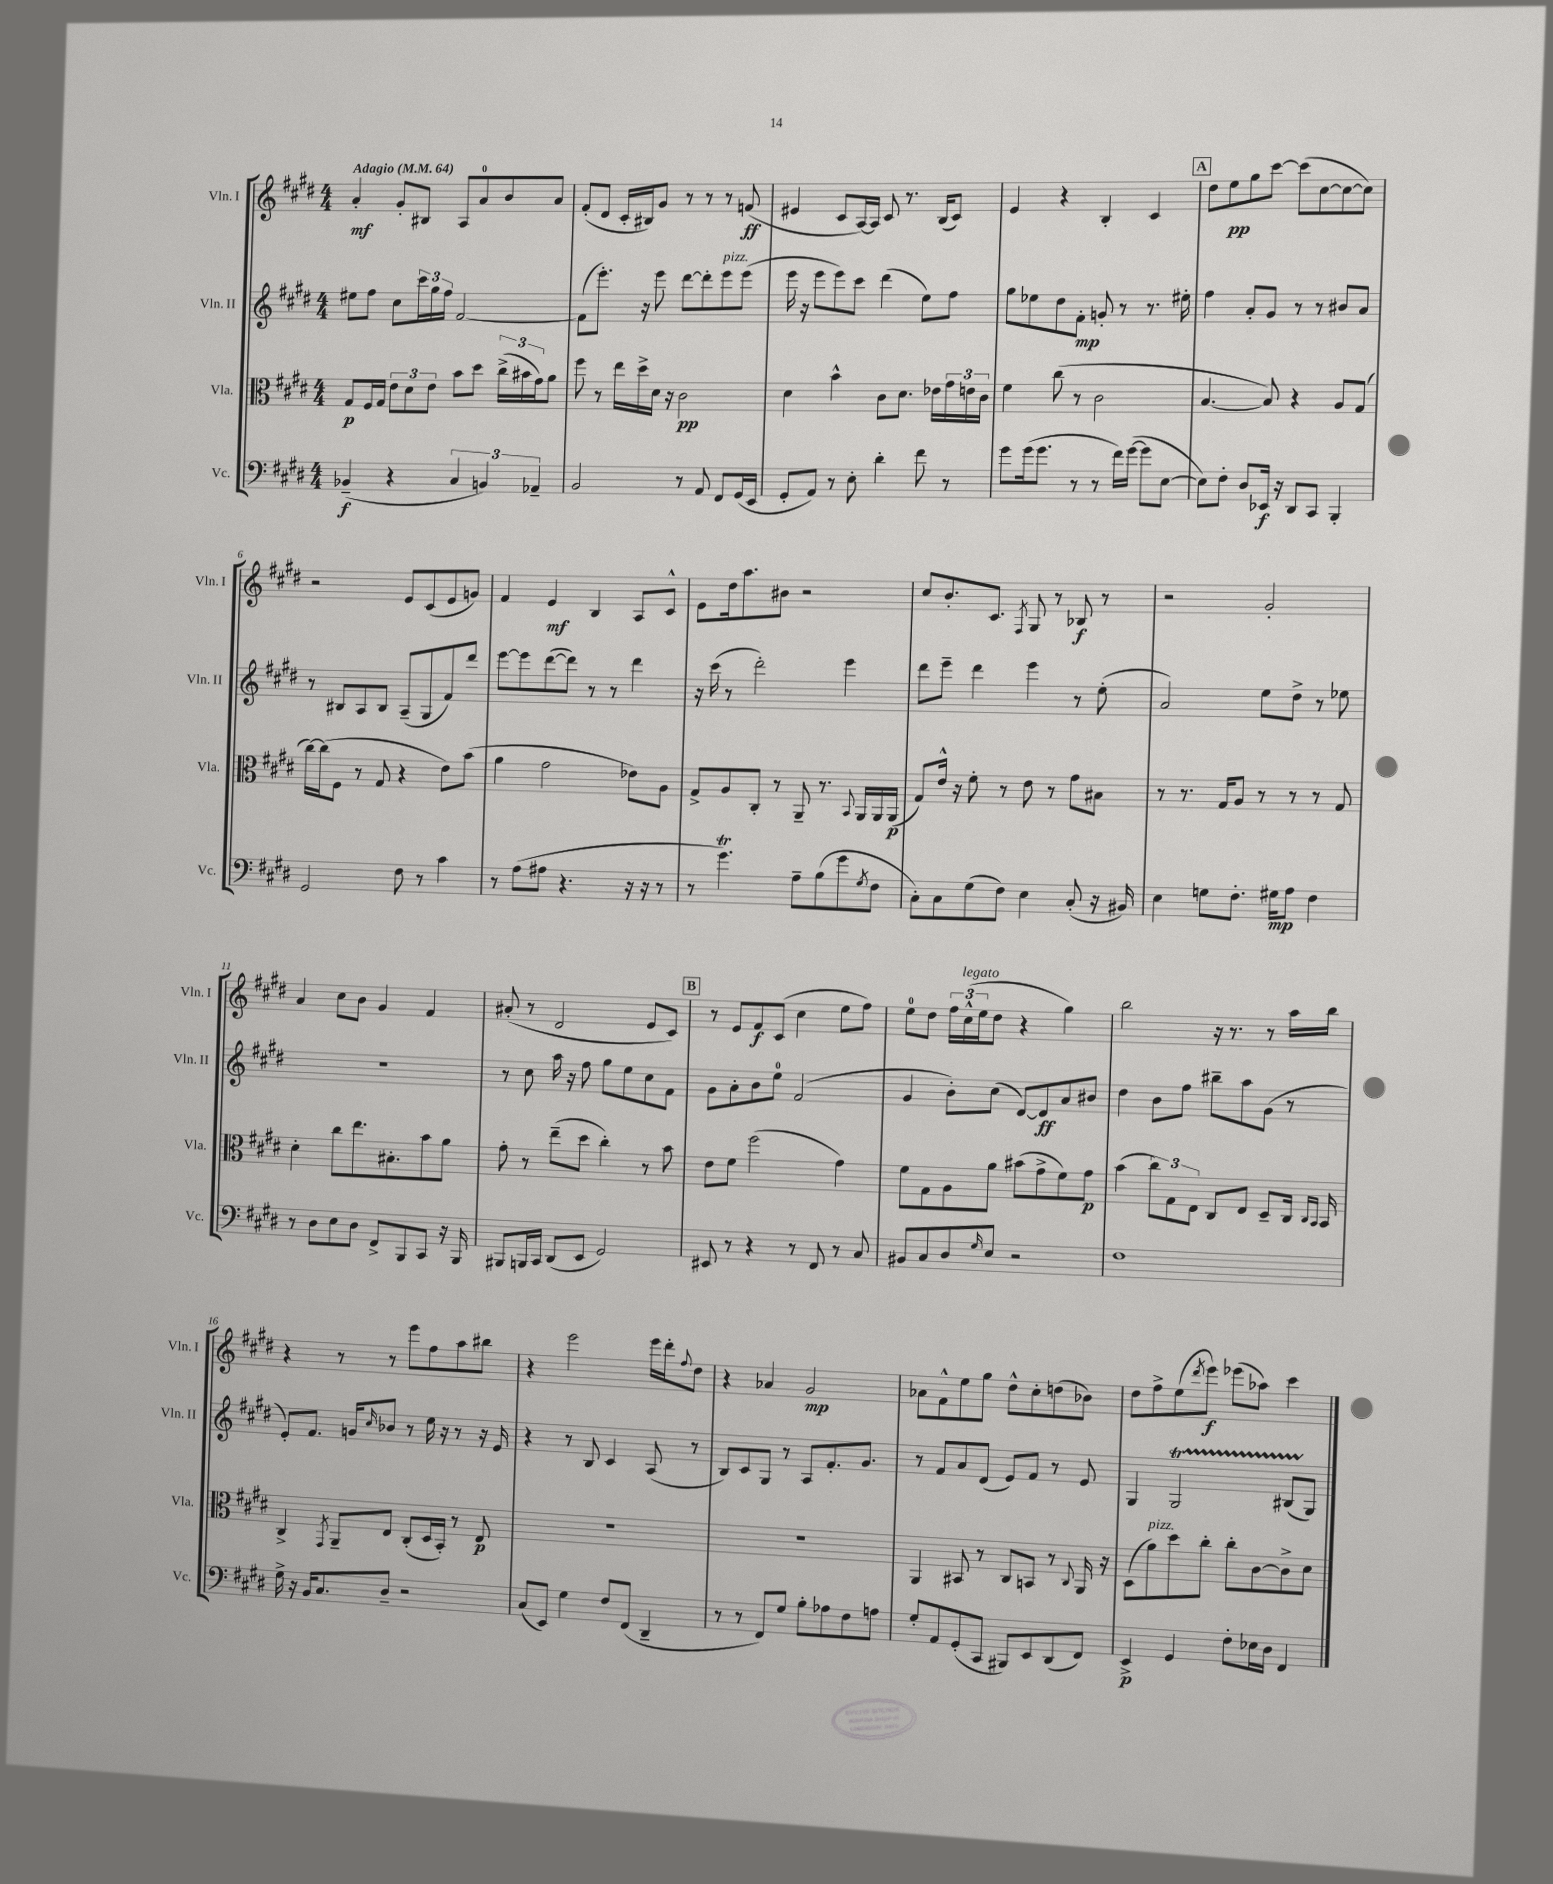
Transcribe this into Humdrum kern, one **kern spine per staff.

**kern	**dynam	**kern	**dynam	**kern	**dynam	**kern	**dynam
*part4	*part4	*part3	*part3	*part2	*part2	*part1	*part1
*staff4	*staff4	*staff3	*staff3	*staff2	*staff2	*staff1	*staff1
*I"Vc.	*	*I"Vla.	*	*I"Vln. II	*	*I"Vln. I	*
*I'Vc.	*	*I'Vla.	*	*I'Vln. II	*	*I'Vln. I	*
*clefF4	*	*clefC3	*	*clefG2	*	*clefG2	*
*k[f#c#g#d#]	*	*k[f#c#g#d#]	*	*k[f#c#g#d#]	*	*k[f#c#g#d#]	*
*M4/4	*	*M4/4	*	*M4/4	*	*M4/4	*
*MM64	*	*MM64	*	*MM64	*	*MM64	*
=1	=1	=1	=1	=1	=1	=1	=1
!	!	!	!	!	!	!LO:TX:a:B:t=Adagio	!
(4BB-X~/	f	8G#/L	p	8ee#X\L	.	4a'/	mf
.	.	16F#/L	.	8ff#\J	.	.	.
.	.	16G#/JJ	.	.	.	.	.
4r	.	12e\L	.	8cc#\L	.	8g#'/L	.
.	.	12d#\	.	.	.	.	.
.	.	.	.	24ccc#\L	.	8B#X/J	.
.	.	12e\J	.	24gg#\	.	.	.
.	.	.	.	24ff#\JJ	.	.	.
6C#/	.	8b\L	.	[2f#/	.	8A/L	.
.	.	8dd#\J	.	.	.	8a/	.
6BBn/)	.	.	.	.	.	.	.
.	.	(24cc#^\LL	.	.	.	8b/	.
.	.	24b#X\	.	.	.	.	.
6AA-X~/	.	24g#\J)	.	.	.	.	.
.	.	8a\J	.	.	.	8a/J	.
=2	=2	=2	=2	=2	=2	=2	=2
2BB/	.	8ff#\	.	(8f#\L]	.	(8f#'/L	.
.	.	8r	.	8.eee'\J)	.	8d#/J	.
.	.	16ee\LL	.	.	.	16c#'/LL	.
.	.	16dd#^\	.	16r	.	16B#X/J)	.
.	.	16d#\JJ	.	8eee\	.	8g#/J	.
.	.	16r	.	.	.	.	.
8r	.	2c#\	pp	[8ddd#\L	.	8r	.
8AA/	.	.	.	8ddd#'\]	.	8r	.
!	!	!	!	!LO:TX:a:i:t=pizz.	!	!	!
8FF#/L	.	.	.	8eee\	.	8r	.
(16GG#/L	.	.	.	(8eee\J	.	(8fn/	ff
16EE/JJ	.	.	.	.	.	.	.
=3	=3	=3	=3	=3	=3	=3	=3
8GG#'/L	.	4d#\	.	16eee\	.	4e#X/	.
.	.	.	.	16r	.	.	.
8AA/J)	.	.	.	8eee\L	.	.	.
8r	.	4b^^\	.	8eee\)	.	8c#/L	.
8E'\	.	.	.	8ccc#\J	.	[16A/L)	.
.	.	.	.	.	.	16A/JJ]	.
4d#'\	.	8c#\L	.	(4ddd#\	.	8c#/	.
.	.	8.d#\J	.	.	.	8.r	.
8f#\	.	.	.	8ee\L)	.	.	.
.	.	16e-X\LL	.	.	.	(16B/KL	.
8r	.	24g#\	.	8ff#\J	.	8c#/J)	.
.	.	24en\	.	.	.	.	.
.	.	24c#\JJ	.	.	.	.	.
=4	=4	=4	=4	=4	=4	=4	=4
8g#\L	.	4f#\	.	8gg#\L	.	4e/	.
(16g#\k	.	.	.	8ee-X\	.	.	.
8.g#\J	.	.	.	.	.	.	.
.	.	(8cc#\	.	8dd#\	.	4r	.
8r	.	8r	.	8f#'\J	mp	.	.
8r	.	2c#\	.	8gn'/	.	4B'/	.
16f#\LL)	.	.	.	8r	.	.	.
([16g#\JJ	.	.	.	.	.	.	.
8g#\L]	.	.	.	8.r	.	4c#/	.
[8E\J	.	.	.	.	.	.	.
.	.	.	.	16ee#X'\	.	.	.
!!LO:REH:place=s1:t=A
=5	=5	=5	=5	=5	=5	=5	=5
8E\L])	.	[4.B/	.	4ff#\	.	8dd#\L	.
8F#'\J	.	.	.	.	.	8ee\	pp
8D#/L	.	.	.	8a'/L	.	8gg#\	.
16EE-X/Jk	f	8B/])	.	8g#/J	.	[8ccc#\J	.
16r	.	.	.	.	.	.	.
8DD#/L	.	4r	.	8r	.	(8ccc#\L]	.
8CC#/J	.	.	.	8r	.	[8cc#\	.
4BBB'/	.	8A/L	.	8b#X/L	.	8cc#\_	.
.	.	(8G#/J	.	8a/J	.	8cc#\J])	.
!!LO:LB:g=z
=6	=6	=6	=6	=6	=6	=6	=6
2GG#/	.	[16cc#\LL)	.	8r	.	2r	.
.	.	(16cc#\J]	.	.	.	.	.
.	.	8F#\J	.	8B#X/L	.	.	.
.	.	8r	.	8A/	.	.	.
.	.	8G#/	.	8B#/J	.	.	.
8F#\	.	4r	.	(8A~/L	.	8e/L	.
8r	.	.	.	8G#/	.	(8c#/	.
4c#\	.	8e\L)	.	8f#/)	.	8e/	.
.	.	(8b\J	.	8ddd#/J	.	8gn/J)	.
=7	=7	=7	=7	=7	=7	=7	=7
8r	.	4a\	.	[8eee\L	.	4f#/	.
(8A\L	.	.	.	8eee\]	.	.	.
8A#X\J	.	2g#\	.	([8ddd#\	.	4e/	mf
4.r	.	.	.	8ddd#\J])	.	.	.
.	.	.	.	8r	.	4B/	.
.	.	.	.	8r	.	.	.
16r	.	8e-X\L)	.	4ddd#\	.	8A/L	.
16r	.	.	.	.	.	.	.
8r	.	8A\J	.	.	.	8c#^^/J	.
=8	=8	=8	=8	=8	=8	=8	=8
8r	.	8G#^/L	.	16r	.	8e\L	.
.	.	.	.	(16ccc#\	.	.	.
4.g#t\)	.	8A/	.	8r	.	16dd#\k	.
.	.	.	.	.	.	8.aa\	.
.	.	8C#'/J	.	2ddd#'\)	.	.	.
.	.	8r	.	.	.	8b#X\J	.
8A~\L	.	8AA~/	.	.	.	2r	.
(8B\	.	8.r	.	.	.	.	.
8g#\	.	.	.	4eee\	.	.	.
.	.	8qqBB/	.	.	.	.	.
.	.	16AA/LL	.	.	.	.	.
8qG#/	.	.	.	.	.	.	.
8F#\J	.	16AA/	.	.	.	.	.
.	.	(16AA/JJ	p	.	.	.	.
=9	=9	=9	=9	=9	=9	=9	=9
8C#'\L)	.	8G#/L)	.	8ddd#\L	.	8cc#/L	.
8C#\	.	16e^^/Jk	.	8eee~\J	.	8.b'/	.
.	.	16r	.	.	.	.	.
(8G#\	.	8f#'\	.	4ddd#\	.	.	.
.	.	.	.	.	.	8.c#/J	.
8F#\J)	.	8r	.	.	.	.	.
.	.	.	.	.	.	8qF#/	.
4E\	.	8e\	.	4eee\	.	8G#/	.
.	.	8r	.	.	.	8r	.
(8C#'/	.	8g#\L	.	8r	.	8B-X/	f
16r	.	8B#X\J	.	(8ee'\	.	8r	.
16BB#X/)	.	.	.	.	.	.	.
=10	=10	=10	=10	=10	=10	=10	=10
4E\	.	8r	.	2a/)	.	2r	.
.	.	8.r	.	.	.	.	.
8Gn\L	.	.	.	.	.	.	.
.	.	16G#/KL	.	.	.	.	.
8.F#'\J	.	8A/J	.	.	.	.	.
.	.	8r	.	8ee\L	.	2g#'/	.
16G#X\KL	mp	.	.	.	.	.	.
8A\J	.	8r	.	8dd#^\J	.	.	.
4F#\	.	8r	.	8r	.	.	.
.	.	8G#/	.	8ee-X\	.	.	.
!!LO:LB:g=z
=11	=11	=11	=11	=11	=11	=11	=11
8r	.	4d#'\	.	1r	.	4a/	.
8D#\L	.	.	.	.	.	.	.
8E\	.	8cc#\L	.	.	.	8cc#\L	.
8D#\J	.	8.ee\	.	.	.	8b\J	.
8FF#^/L	.	.	.	.	.	4g#/	.
.	.	8.B#X'\	.	.	.	.	.
8BBB/	.	.	.	.	.	.	.
8CC#/J	.	8b\	.	.	.	4f#/	.
16r	.	8a\J	.	.	.	.	.
16BBB/	.	.	.	.	.	.	.
=12	=12	=12	=12	=12	=12	=12	=12
8BBB#X/L	.	8g#'\	.	8r	.	(8a#X'/	.
16BBBn/L	.	8r	.	8cc#\	.	8r	.
16CC#/JJ	.	.	.	.	.	.	.
(8DD#/L	.	(8ee~\L	.	16aa\	.	2d#/	.
.	.	.	.	16r	.	.	.
8EE/J	.	8dd#\J	.	8ff#\	.	.	.
2GG#/)	.	4cc#'\)	.	8gg#\L	.	.	.
.	.	.	.	8ee\	.	.	.
.	.	8r	.	8cc#\	.	8e/L	.
.	.	8b\	.	8f#\J	.	8c#/J)	.
!!LO:REH:place=s1:t=B
=13	=13	=13	=13	=13	=13	=13	=13
8EE#X/	.	8e\L	.	8g#\L	.	8r	.
8r	.	8f#\J	.	8a'\	.	8e/L	.
4r	.	(2ff#\	.	8b\	.	8f#/	f
.	.	.	.	8ee\J	.	(8c#/J	.
8r	.	.	.	(2f#/	.	4cc#\	.
8FF#/	.	.	.	.	.	.	.
8r	.	4g#\)	.	.	.	8ee\L	.
8C#/	.	.	.	.	.	8ff#\J)	.
=14	=14	=14	=14	=14	=14	=14	=14
8BB#X/L	.	8f#\L	.	4g#/	.	8ee\L	.
8C#/	.	8G#\	.	.	.	8dd#\J	.
8D#/	.	8A\	.	8b'\L)	.	24ff#\LL	.
!	!	!	!	!	!	!LO:TX:a:i:t=legato	!
.	.	.	.	.	.	(24cc#^^\	.
.	.	.	.	.	.	24ee\J	.
16qqG#/	.	.	.	.	.	.	.
8E/J	.	8a\J	.	(8cc#\J	.	8dd#\J	.
2r	.	(8b#X\L	.	[8d#/L)	.	4r	.
.	.	8g#^\	.	8d#/]	ff	.	.
.	.	8f#\)	.	8a/	.	4gg#\)	.
.	.	8g#\J	p	8b#X/J	.	.	.
=15	=15	=15	=15	=15	=15	=15	=15
1F#	.	(4b\	.	4dd#\	.	2bb\	.
.	.	12cc#\L)	.	8b\L	.	.	.
.	.	12G#\	.	.	.	.	.
.	.	.	.	8ff#\J	.	.	.
.	.	12E\J	.	.	.	.	.
.	.	8C#/L	.	8bb#X~\L	.	16r	.
.	.	.	.	.	.	8.r	.
.	.	8E/J	.	8aa\	.	.	.
.	.	8D#~/L	.	(8g#\J	.	8r	.
.	.	16C#/Jk	.	8r	.	16aa\LL	.
.	.	16qqC#/LL	.	.	.	.	.
.	.	16qqBB/JJ	.	.	.	.	.
.	.	16BB/	.	.	.	16bb\JJ	.
!!LO:LB:g=z
=16	=16	=16	=16	=16	=16	=16	=16
16G#^\	.	4C#^/	.	8e'/L)	.	4r	.
16r	.	.	.	.	.	.	.
16BB/KL	.	.	.	8.f#/J	.	.	.
8.C#/	.	.	.	.	.	.	.
.	.	8qGG#/	.	.	.	.	.
.	.	8AA~/L	.	.	.	8r	.
.	.	.	.	16gn/KL	.	.	.
.	.	.	.	16qqcc#/	.	.	.
8D#~/J	.	8E/J	.	8b-X/J	.	8r	.
2r	.	(8C#'/L	.	8r	.	8eee\L	.
.	.	16D#/L	.	16ee\	.	8ff#\	.
.	.	16BB'/JJ)	.	16r	.	.	.
.	.	8r	.	8r	.	8aa\	.
.	.	8E/	p	16r	.	8bb#X\J	.
.	.	.	.	16e/	.	.	.
=17	=17	=17	=17	=17	=17	=17	=17
(8C#/L	.	1r	.	4r	.	4r	.
8EE/J)	.	.	.	.	.	.	.
4G#\	.	.	.	8r	.	2eee\	.
.	.	.	.	8B/	.	.	.
8F#/L	.	.	.	4c#/	.	.	.
(8FF#/J	.	.	.	.	.	.	.
4DD#~/	.	.	.	(8A/	.	16eee\LL	.
.	.	.	.	.	.	16ddd#'\J	.
.	.	.	.	.	.	8qqff#/	.
.	.	.	.	8r	.	8dd#\J	.
=18	=18	=18	=18	=18	=18	=18	=18
8r	.	1r	.	8B/L)	.	4r	.
8r	.	.	.	8c#/	.	.	.
8FF#/L)	.	.	.	8G#/J	.	4a-X/	.
8G#/J	.	.	.	8r	.	.	.
8B'\L	.	.	.	8A/L	.	2g#/	mp
8A-X\	.	.	.	8.f#'/	.	.	.
8F#\	.	.	.	.	.	.	.
.	.	.	.	8.g#/J	.	.	.
8An\J	.	.	.	.	.	.	.
=19	=19	=19	=19	=19	=19	=19	=19
8G#'/L	.	4AA/	.	8r	.	8a-X\L	.
8AA/	.	.	.	8f#/L	.	8f#^^\	.
(8GG#'/	.	8BB#X/	.	8a/	.	8ee\	.
8CC#/J	.	8r	.	(8d#/J	.	8gg#\J	.
8BBB#X/L)	.	8C#/L	.	8e/L)	.	8dd#^^\L	.
8EE/	.	8BBn/J	.	8f#/J	.	8cc#'\	.
(8DD#/	.	8r	.	8r	.	(8ddn\	.
.	.	8qqC#/	.	.	.	.	.
8FF#/J)	.	16AA/	.	8e/	.	8b-X\J)	.
.	.	16r	.	.	.	.	.
=20	=20	=20	=20	=20	=20	=20	=20
4EE^/	p	(8D#\L	.	4G#/	.	8dd#\L	.
!	!	!LO:TX:a:i:t=pizz.	!	!	!	!	!
.	.	8a\)	.	.	.	8ff#^\	.
4GG#/	.	8dd#\	.	2G#t/	.	(8ee\	.
.	.	.	.	.	.	8qddd#/	.
.	.	8cc#'\J	.	.	.	8eee\J)	f
8F#'\L	.	8cc#'\L	.	.	.	(8eee-X\L	.
16E-X\L	.	[8c#\	.	.	.	8aa-X\J)	.
16D#\JJ	.	.	.	.	.	.	.
4FF#/	.	8c#^\]	.	(8B#XTTT/L	.	4ccc#\	.
.	.	8d#\J	.	8G#/J)	.	.	.
==	==	==	==	==	==	==	==
*-	*-	*-	*-	*-	*-	*-	*-
